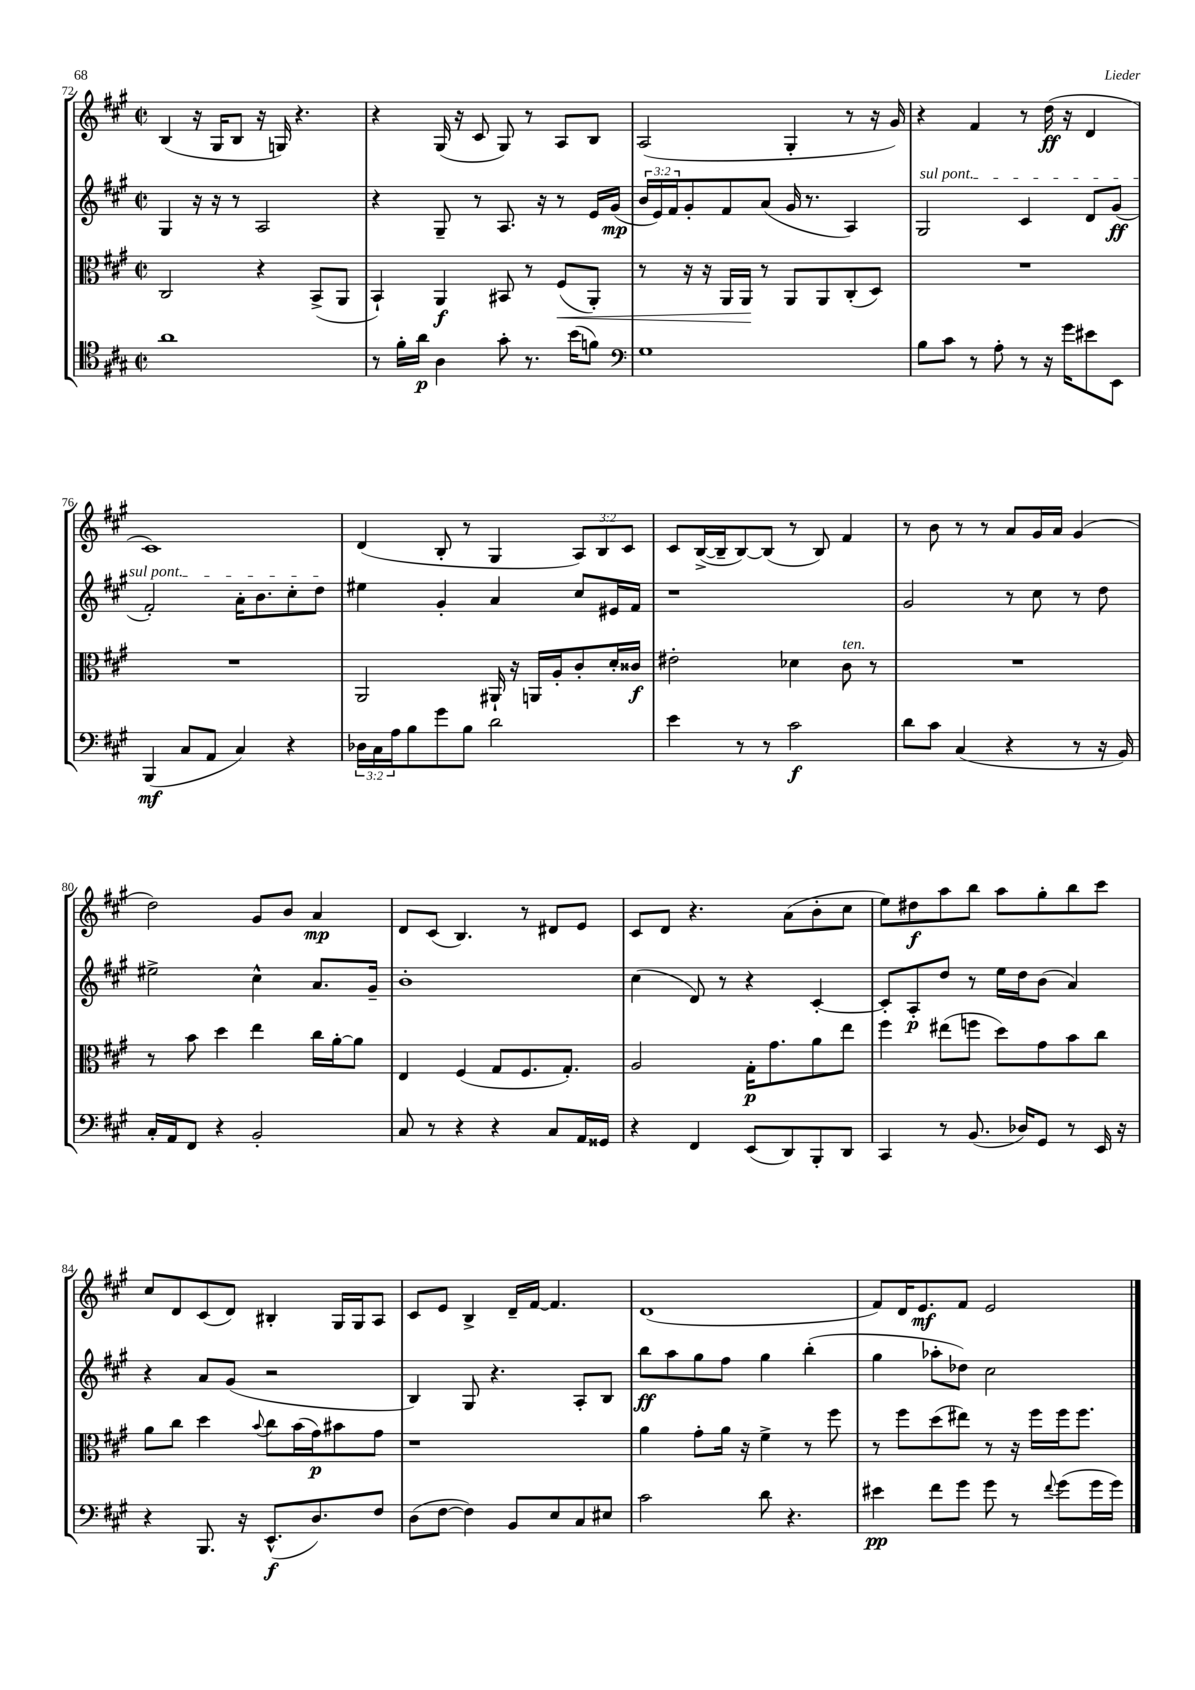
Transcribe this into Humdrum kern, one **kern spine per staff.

**kern	**dynam	**kern	**dynam	**kern	**dynam	**kern	**dynam
*part4	*part4	*part3	*part3	*part2	*part2	*part1	*part1
*staff4	*staff4	*staff3	*staff3	*staff2	*staff2	*staff1	*staff1
*clefC4	*	*clefC3	*	*clefG2	*	*clefG2	*
*k[f#c#g#]	*	*k[f#c#g#]	*	*k[f#c#g#]	*	*k[f#c#g#]	*
*M2/2	*	*M2/2	*	*M2/2	*	*M2/2	*
*met(c|)	*	*met(c|)	*	*met(c|)	*	*met(c|)	*
=72	=72	=72	=72	=72	=72	=72	=72
1a	.	2C#/	.	4G#/	.	(4B/	.
.	.	.	.	16r	.	16r	.
.	.	.	.	16r	.	16G#/KL	.
.	.	.	.	8r	.	8B/J	.
.	.	4r	.	2A/	.	16r	.
.	.	.	.	.	.	16Gn/)	.
.	.	.	.	.	.	4.r	.
.	.	(8BB^/L	.	.	.	.	.
.	.	8AA/J	.	.	.	.	.
=73	=73	=73	=73	=73	=73	=73	=73
8r	.	4BB`/)	.	4r	.	4r	.
16f#'\LL	.	.	.	.	.	.	.
16a\JJ	p	.	.	.	.	.	.
4A\	.	4AA/	f	8G#~/	.	(16G#/	.
.	.	.	.	.	.	16r	.
.	.	.	.	8r	.	8c#/	.
8g#'\	.	8BB#X/	.	8.A/	.	8G#/)	.
8.r	.	8r	.	.	.	8r	.
.	.	.	.	16r	.	.	.
!	!	!	!LO:HP:b	!	!	!	!
.	.	(8F#/L	<	8r	.	8A/L	.
(16b\KL	.	.	.	.	.	.	.
8fn\J)	.	8AA'/J)	.	16e/LL	.	8B/J	.
.	.	.	.	(16g#/JJ	mp	.	.
=74	=74	=74	=74	=74	=74	=74	=74
*clefF4	*	*	*	*	*	*	*
1G#	.	8r	.	24b/LL	.	(2A/	.
.	.	.	.	24e/)	.	.	.
.	.	.	.	24f#/J	.	.	.
.	.	16r	.	8g#'/	.	.	.
.	.	16r	.	.	.	.	.
.	.	16AA/LL	.	8f#/	.	.	.
.	.	16AA/JJ	.	.	.	.	.
.	.	8r	[	(8a/J	.	.	.
.	.	8AA/L	.	16g#/	.	4G#'/	.
.	.	.	.	8.r	.	.	.
.	.	8AA/	.	.	.	.	.
.	.	(8C#'/	.	4A/)	.	8r	.
.	.	8D/J)	.	.	.	16r	.
.	.	.	.	.	.	16g#/)	.
=75	=75	=75	=75	=75	=75	=75	=75
!	!	!	!	!LO:TX:a:i:t=sul pont.	!	!	!
8B\L	.	1r	.	2G#/	.	4r	.
8c#\J	.	.	.	.	.	.	.
8r	.	.	.	.	.	4f#/	.
8A'\	.	.	.	.	.	.	.
8r	.	.	.	4c#/	.	8r	.
16r	.	.	.	.	.	(16dd\	ff
16g#\KL	.	.	.	.	.	16r	.
8e#X\	.	.	.	8d/L	.	4d/	.
8EE\J	.	.	.	(8g#/J	ff	.	.
!!LO:LB:g=z
=76	=76	=76	=76	=76	=76	=76	=76
(4BBB/	mf	1r	.	2f#'/)	.	1c#)	.
8C#/L	.	.	.	.	.	.	.
8AA/J	.	.	.	.	.	.	.
4C#/)	.	.	.	16a'\KL	.	.	.
.	.	.	.	8.b\	.	.	.
4r	.	.	.	8cc#'\	.	.	.
.	.	.	.	8dd\J	.	.	.
=77	=77	=77	=77	=77	=77	=77	=77
24D-X\LL	.	2AA/	.	4ee#X\	.	(4d/	.
24C#\	.	.	.	.	.	.	.
24A\J	.	.	.	.	.	.	.
8B\	.	.	.	.	.	.	.
8g#\	.	.	.	4g#'/	.	8B'/	.
8B\J	.	.	.	.	.	8r	.
2d\	.	16AA#X`/	.	4a/	.	4G#/	.
.	.	16r	.	.	.	.	.
.	.	16AAn/LL	.	.	.	.	.
.	.	16A'/J	.	.	.	.	.
.	.	8c#'/	.	8cc#/L	.	12A/L)	.
.	.	.	.	.	.	12B/	.
.	.	16d'/L	.	16e#X/L	.	.	.
.	.	.	.	.	.	12c#/J	.
.	.	16c##X/JJ	f	16f#/JJ	.	.	.
=78	=78	=78	=78	=78	=78	=78	=78
4e\	.	2e#X'\	.	1r	.	8c#/L	.
.	.	.	.	.	.	([16B^/L	.
.	.	.	.	.	.	16B~/J]	.
8r	.	.	.	.	.	[8B/)	.
8r	.	.	.	.	.	(8B/J]	.
2c#\	f	4d-X\	.	.	.	8r	.
.	.	.	.	.	.	8B/)	.
!	!	!LO:TX:a:i:t=ten.	!	!	!	!	!
.	.	8c#\	.	.	.	4f#/	.
.	.	8r	.	.	.	.	.
=79	=79	=79	=79	=79	=79	=79	=79
8d\L	.	1r	.	2g#/	.	8r	.
8c#\J	.	.	.	.	.	8b\	.
(4C#/	.	.	.	.	.	8r	.
.	.	.	.	.	.	8r	.
4r	.	.	.	8r	.	8a/L	.
.	.	.	.	8cc#\	.	16g#/L	.
.	.	.	.	.	.	16a/JJ	.
8r	.	.	.	8r	.	(4g#/	.
16r	.	.	.	8dd\	.	.	.
16BB/)	.	.	.	.	.	.	.
!!LO:LB:g=z
=80	=80	=80	=80	=80	=80	=80	=80
16C#'/LL	.	8r	.	2ee#X^\	.	2dd\)	.
16AA/J	.	.	.	.	.	.	.
8FF#/J	.	8b\	.	.	.	.	.
4r	.	4dd\	.	.	.	.	.
2BB'/	.	4ee\	.	4cc#^^\	.	8g#/L	.
.	.	.	.	.	.	8b/J	.
.	.	16cc#\LL	.	8.a/L	.	4a/	mp
.	.	[16a'\J	.	.	.	.	.
.	.	8a\J]	.	.	.	.	.
.	.	.	.	16g#~/Jk	.	.	.
=81	=81	=81	=81	=81	=81	=81	=81
8C#/	.	4E/	.	1b'	.	8d/L	.
8r	.	.	.	.	.	(8c#/J	.
4r	.	(4F#/	.	.	.	4.B/)	.
4r	.	8G#/L	.	.	.	.	.
.	.	8.F#/	.	.	.	8r	.
8C#/L	.	.	.	.	.	8d#X/L	.
.	.	8.G#'/J)	.	.	.	.	.
16AA/L	.	.	.	.	.	8e/J	.
16GG##X/JJ	.	.	.	.	.	.	.
=82	=82	=82	=82	=82	=82	=82	=82
4r	.	2A/	.	(4cc#\	.	8c#/L	.
.	.	.	.	.	.	8d/J	.
4FF#/	.	.	.	8d/)	.	4.r	.
.	.	.	.	8r	.	.	.
(8EE/L	.	16G#'\KL	p	4r	.	.	.
.	.	8.g#\	.	.	.	.	.
8DD/)	.	.	.	.	.	(8a\L	.
8BBB'/	.	8a\	.	[4c#'/	.	8b'\	.
8DD/J	.	8ee\J	.	.	.	8cc#\J	.
=83	=83	=83	=83	=83	=83	=83	=83
4CC#/	.	4ff#\	.	8c#'/L]	.	8ee\L)	.
.	.	.	.	8A'/	p	8dd#X\	f
8r	.	(8ee#X\L	.	8dd/J	.	8aa\	.
(8.BB/	.	8ffn\J	.	8r	.	8bb\J	.
.	.	8dd\L)	.	16ee\LL	.	8aa\L	.
16D-X/KL)	.	.	.	16dd\J	.	.	.
8GG#/J	.	8g#\	.	(8b\J	.	8gg#'\	.
8r	.	8b\	.	4a/)	.	8bb\	.
16EE/	.	8cc#\J	.	.	.	8ccc#\J	.
16r	.	.	.	.	.	.	.
!!LO:LB:g=z
=84	=84	=84	=84	=84	=84	=84	=84
4r	.	8a\L	.	4r	.	8cc#/L	.
.	.	8cc#\J	.	.	.	8d/	.
8.BBB/	.	4dd\	.	8a/L	.	(8c#/	.
.	.	.	.	(8g#/J	.	8d/J)	.
16r	.	.	.	.	.	.	.
.	.	8qqb/	.	.	.	.	.
(8.EE^^/L	f	8cc#\L	.	2r	.	4B#X'/	.
.	.	(16b\L	.	.	.	.	.
8.D/)	.	16g#\J)	p	.	.	.	.
.	.	8b#X\	.	.	.	16G#/LL	.
.	.	.	.	.	.	16G#/J	.
8F#/J	.	8g#\J	.	.	.	8A/J	.
=85	=85	=85	=85	=85	=85	=85	=85
(8D\L	.	1r	.	4B/)	.	8c#/L	.
[8F#\J	.	.	.	.	.	8e/J	.
4F#\])	.	.	.	8G#/	.	4B^/	.
.	.	.	.	4.r	.	.	.
8BB/L	.	.	.	.	.	16d~/LL	.
.	.	.	.	.	.	[16f#/JJ	.
8E/	.	.	.	.	.	4.f#/]	.
8C#/	.	.	.	8A'/L	.	.	.
8E#X/J	.	.	.	8B/J	.	.	.
=86	=86	=86	=86	=86	=86	=86	=86
2c#\	.	4a\	.	8bb\L	ff	(1d	.
.	.	.	.	8aa\	.	.	.
.	.	8g#'\L	.	8gg#\	.	.	.
.	.	16a\Jk	.	8ff#\J	.	.	.
.	.	16r	.	.	.	.	.
8d\	.	4f#^\	.	4gg#\	.	.	.
4.r	.	.	.	.	.	.	.
.	.	8r	.	(4bb'\	.	.	.
.	.	8ff#\	.	.	.	.	.
=87	=87	=87	=87	=87	=87	=87	=87
4e#X\	pp	8r	.	4gg#\	.	8f#/L)	.
.	.	8ff#\L	.	.	.	16d/K	.
.	.	.	.	.	.	8.e/	mf
8f#\L	.	(8dd\	.	8aa-X'\L	.	.	.
8g#\J	.	8ee#X\J)	.	8dd-X\J)	.	8f#/J	.
8g#\	.	8r	.	2cc#\	.	2e/	.
8r	.	16r	.	.	.	.	.
.	.	16ff#\LL	.	.	.	.	.
8qqf#/	.	.	.	.	.	.	.
(8g#\L	.	16ff#\J	.	.	.	.	.
.	.	8.ff#\J	.	.	.	.	.
16g#\L	.	.	.	.	.	.	.
16g#\JJ)	.	.	.	.	.	.	.
==	==	==	==	==	==	==	==
*-	*-	*-	*-	*-	*-	*-	*-
